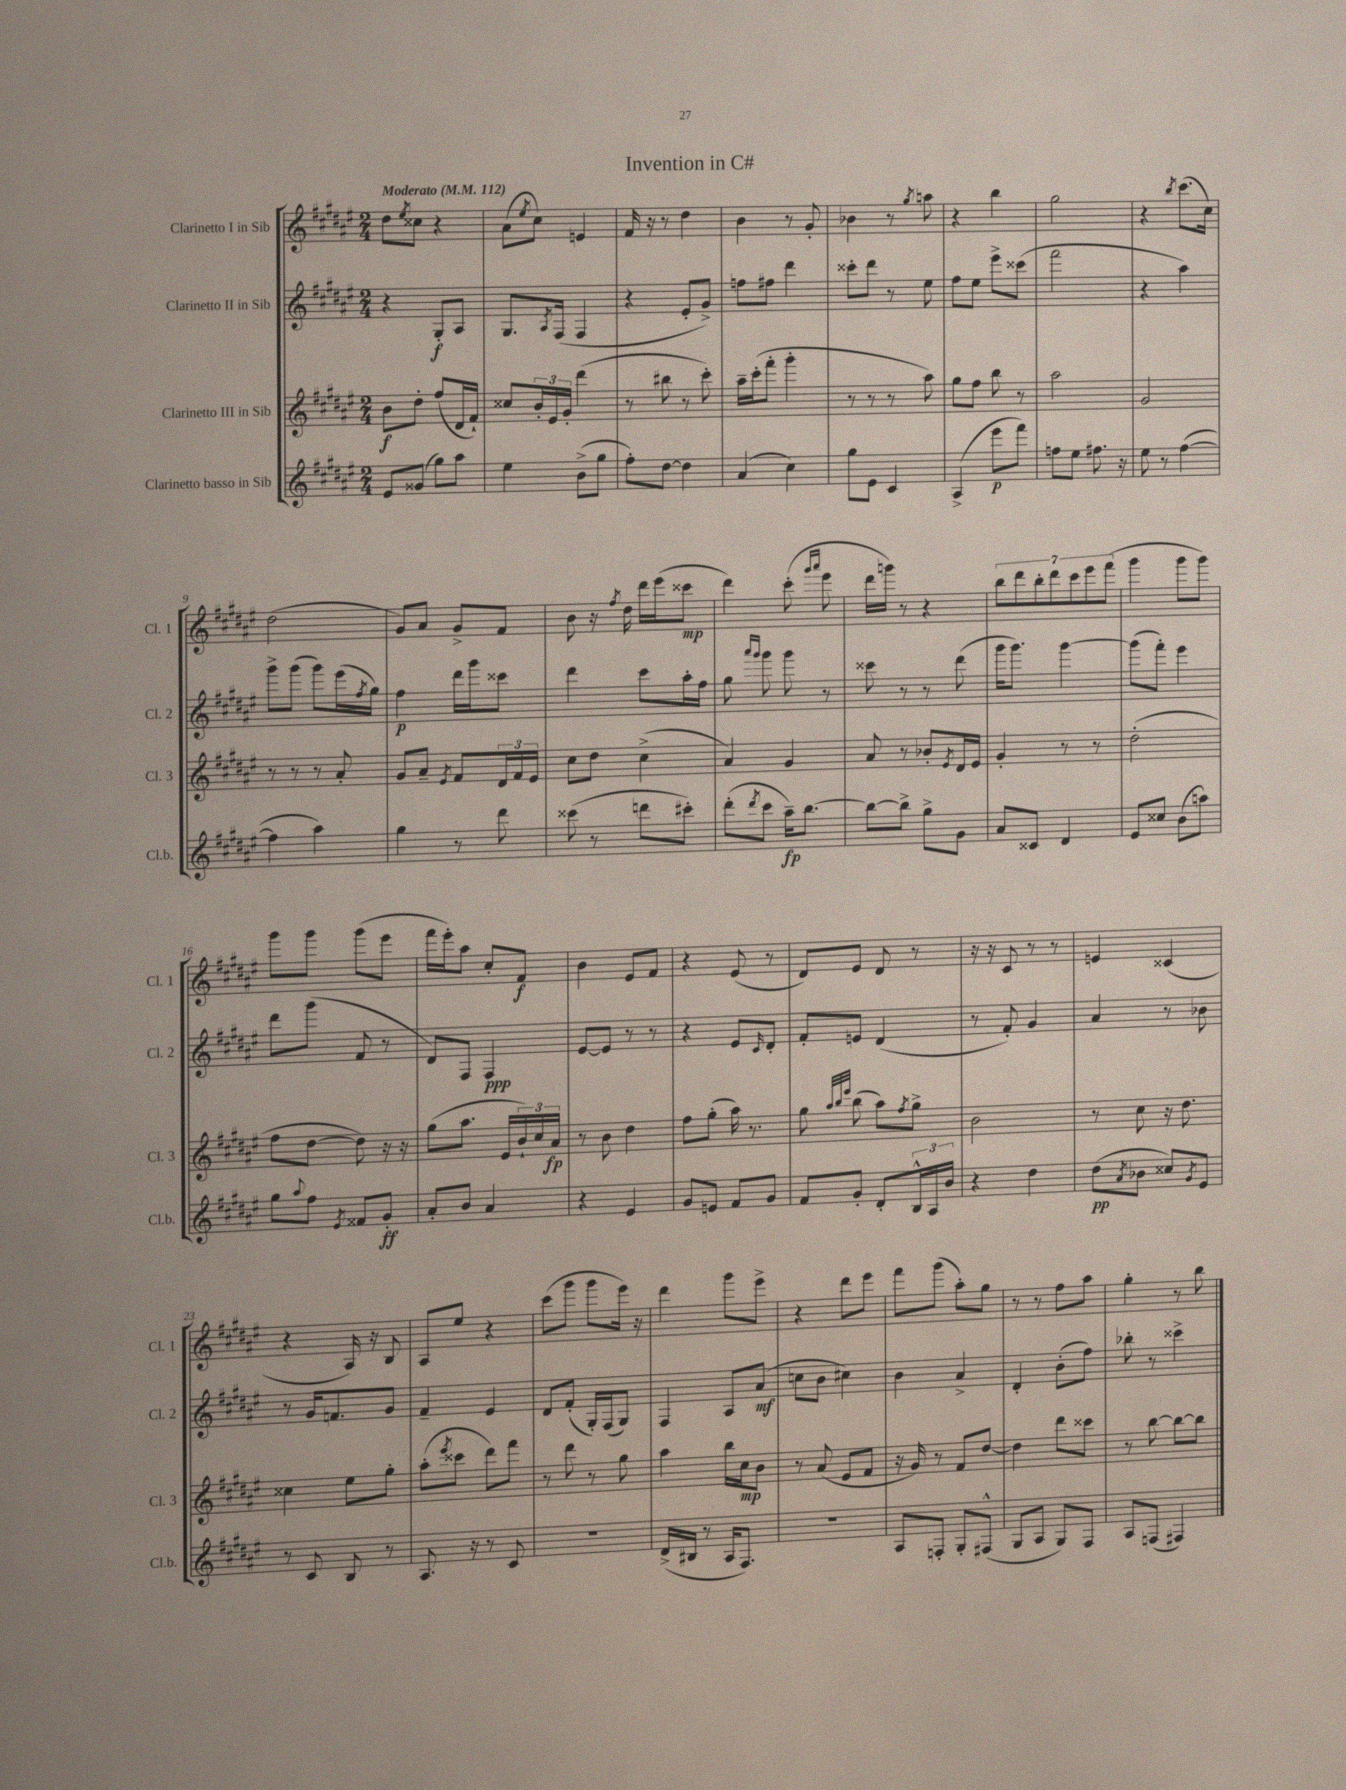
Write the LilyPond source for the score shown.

\header { title = "Invention in C#" }
<<
\new StaffGroup <<
\new Staff = "s0" \with { instrumentName = "Clarinetto I in Sib" shortInstrumentName = "Cl. 1" } {
    \clef treble \key fis \major \numericTimeSignature \time 2/4 \tempo "Moderato" 4 = 112
    dis''8 \acciaccatura { eis''8 } cisis''8 r4 |
    ais'8( \acciaccatura { eis''8 } cis''8) e'4 |
    fis'16 r16 r8 dis''4 |
    b'4 r8 gis'8-. |
    bes'4 r8 \acciaccatura { gis''8 } a''8 |
    r4 b''4 |
    gis''2 |
    r4 \acciaccatura { b''8 } cis'''8.( cis''16) |
    dis''2( |
    gis'8) ais'8 gis'8-> fis'8 |
    b'8 r16 \acciaccatura { fis''8 } dis''16 dis'''16 eis'''16( cisis'''8\mp |
    dis'''4) cis'''8-.( \grace { gis'''16 ais'''16 } eis'''8 |
    dis'''16 g'''16) r8 r4 |
    \tuplet 7/4 { b''8 dis'''8 b''8-. dis'''8 cis'''8 eis'''8 fis'''8( } |
    gis'''4 gis'''8 gis'''8) |
    gis'''8 gis'''8 gis'''8( eis'''8 |
    fis'''16 eis'''16-.) ais''8 cis''8-. fis'8\f |
    b'4 eis'8 fis'8 |
    r4 eis'8( r8 |
    dis'8) eis'8 dis'8 r8 |
    r16 r16 cis'8 r8 r8 |
    e'4 cisis'4( |
    r4 ais16) r16 b8 |
    ais8 eis''8 r4 |
    cis'''8( gis'''8 gis'''8 eis'''16) r16 |
    dis'''4 gis'''8 eis'''8-> |
    r4 dis'''8 eis'''8 |
    fis'''8 gis'''8( ais''8-.) gis''8 |
    r8 r8 fis''8 ais''8 |
    gis''4-. r8 b''8 \bar "|." |
}
\new Staff = "s1" \with { instrumentName = "Clarinetto II in Sib" shortInstrumentName = "Cl. 2" } {
    \clef treble \key fis \major \numericTimeSignature \time 2/4
    r4 gis8-.\f ais8 |
    gis8. \acciaccatura { ais8 } fis16( fis4 |
    r4 eis'8-. gis'8->) |
    f''8 fis''8 dis'''4 |
    cisis'''8-. dis'''8 r8 eis''8 |
    fis''8 eis''8 eis'''8-> cisis'''8( |
    fis'''2 |
    r4 ais''4) |
    gis'''8-> gis'''8( gis'''8) eis'''16( \acciaccatura { fis''8 } gis''16) |
    fis''4\p dis'''16 gis'''16 cisis'''8 |
    dis'''4 cis'''8 ais''16-. fis''16 |
    gis''8 \grace { ais'''16 gis'''16 } gis'''8 gis'''8 r8 |
    cisis'''8 r8 r8 dis'''8( |
    gis'''16 gis'''8.) gis'''4~ |
    gis'''8( fis'''8-.) eis'''4 |
    dis'''8 gis'''8( fis'8 r8 |
    dis'8) fis8 fis4\ppp |
    eis'8~ eis'8 r8 r8 |
    r4 eis'8 \grace { cis'16 } dis'8-. |
    fis'8-. e'8 dis'4( |
    r8 fis'8-.) gis'4 |
    ais'4 r8 bes'8 |
    r8 gis'16 f'8. gis'8 |
    fis'4-- eis'4 |
    dis'8 fis'8-.( gis16-.) fis16( gis8) |
    fis4 ais8 ais'8\mf( |
    c''8 b'8 cis''4) |
    b'4 ais'4-> |
    dis'4-. b'8-.( fis''8) |
    bes''8-. r8 cisis'''4-> \bar "|." |
}
\new Staff = "s2" \with { instrumentName = "Clarinetto III in Sib" shortInstrumentName = "Cl. 3" } {
    \clef treble \key fis \major \numericTimeSignature \time 2/4
    b'8\f dis''8-. fis''8( dis'16 fis'16-!) |
    cisis''8 \tuplet 3/2 { b'16-. eis'16 gis'16-. } dis'''4( |
    r8 bis''8 r8 cis'''8-.) |
    ais''16-- cis'''16-.( fis'''8-. gis'''4-. |
    r8 r8 r8 ais''8) |
    gis''8 fis''8 b''8 r8 |
    ais''2 |
    gis'2 |
    r8 r8 r8 ais'8-. |
    gis'8 ais'8-- \acciaccatura { eis'8 } fis'8 \tuplet 3/2 { dis'16 fis'16 eis'16 } |
    cis''8 dis''8 cis''4->( |
    ais'4) gis'4 |
    ais'8 r8 bes'8-. \acciaccatura { eis'8 } dis'16 eis'16 |
    gis'4-. r8 r8 |
    dis''2-.( |
    fis''8 dis''8~ dis''8) r16 r16 |
    gis''8( ais''8. eis'16 \tuplet 3/2 { b'16-!) cis''16 ais'16\fp } |
    r8 b'8 dis''4 |
    fis''8 gis''8-.( ais''16) r8. |
    gis''8 \grace { ais''32 b''32 eis'''32 } b''8( ais''8) \acciaccatura { fis''8 } gis''8-> |
    b'2 |
    r8 cis''8 r16 dis''8. |
    cisis''4 eis''8 gis''8-. |
    ais''8-.( \acciaccatura { eis'''8 } cisis'''8 dis'''8) fis'''8 |
    r8 dis'''8 r8 gis''8 |
    ais''4 b''16 cis''16\mp b'8 |
    r8 ais'8( eis'8 fis'8 |
    r16 gis'16) r8 fis'8 dis''8~ |
    dis''4 dis'''8 cisis'''8 |
    r8 b''8~ b''8~ b''8 \bar "|." |
}
\new Staff = "s3" \with { instrumentName = "Clarinetto basso in Sib" shortInstrumentName = "Cl.b." } {
    \clef treble \key fis \major \numericTimeSignature \time 2/4
    eis'8 gisis'8( gis''8) ais''8 |
    eis''4 b'8->( gis''8 |
    fis''8-.) dis''8~ dis''4 |
    ais'4( cis''4) |
    gis''8 eis'8 cis'4 |
    ais4->( eis'''8\p fis'''8) |
    f''8 eis''8 fis''8. r16 |
    eis''8 r8 fis''4~( |
    fis''4 ais''4) |
    gis''4 r8 dis'''8 |
    cisis'''8( r8 d'''8 cis'''8-.) |
    dis'''8-.( \acciaccatura { dis'''8 } cis'''8 ais''16--\fp) b''8.~ |
    b''8~ b''8-> gis''8-> gis'8 |
    ais'8 cisis'8 dis'4 |
    eis'8 cisis''8 b'8( a''8) |
    gis''8 \appoggiatura { ais''8 } fis''8 \acciaccatura { eis'8 } fisis'8 gis'8-.\ff |
    ais'8-. b'8 ais'4 |
    r4 eis'4 |
    gis'8 e'8 fis'8 gis'8 |
    fis'8 gis'8-. dis'8-. \tuplet 3/2 { b16-^ ais16 b'16 } |
    r4 dis''4 |
    dis''8\pp( \acciaccatura { ais'8 } bes'8 cisis''8) \acciaccatura { gis'8 } eis'8 |
    r8 cis'8 b8 r8 |
    ais8. r16 r8 cis'8 |
    R2 |
    dis'16->( bis16 r8 ais16 fis8.) |
    r2 |
    ais8 f8-. gis8-. fis8-^( |
    gis8 ais8 gis8) fis8 |
    ais8 f8( fis4) \bar "|." |
}
>>
>>
